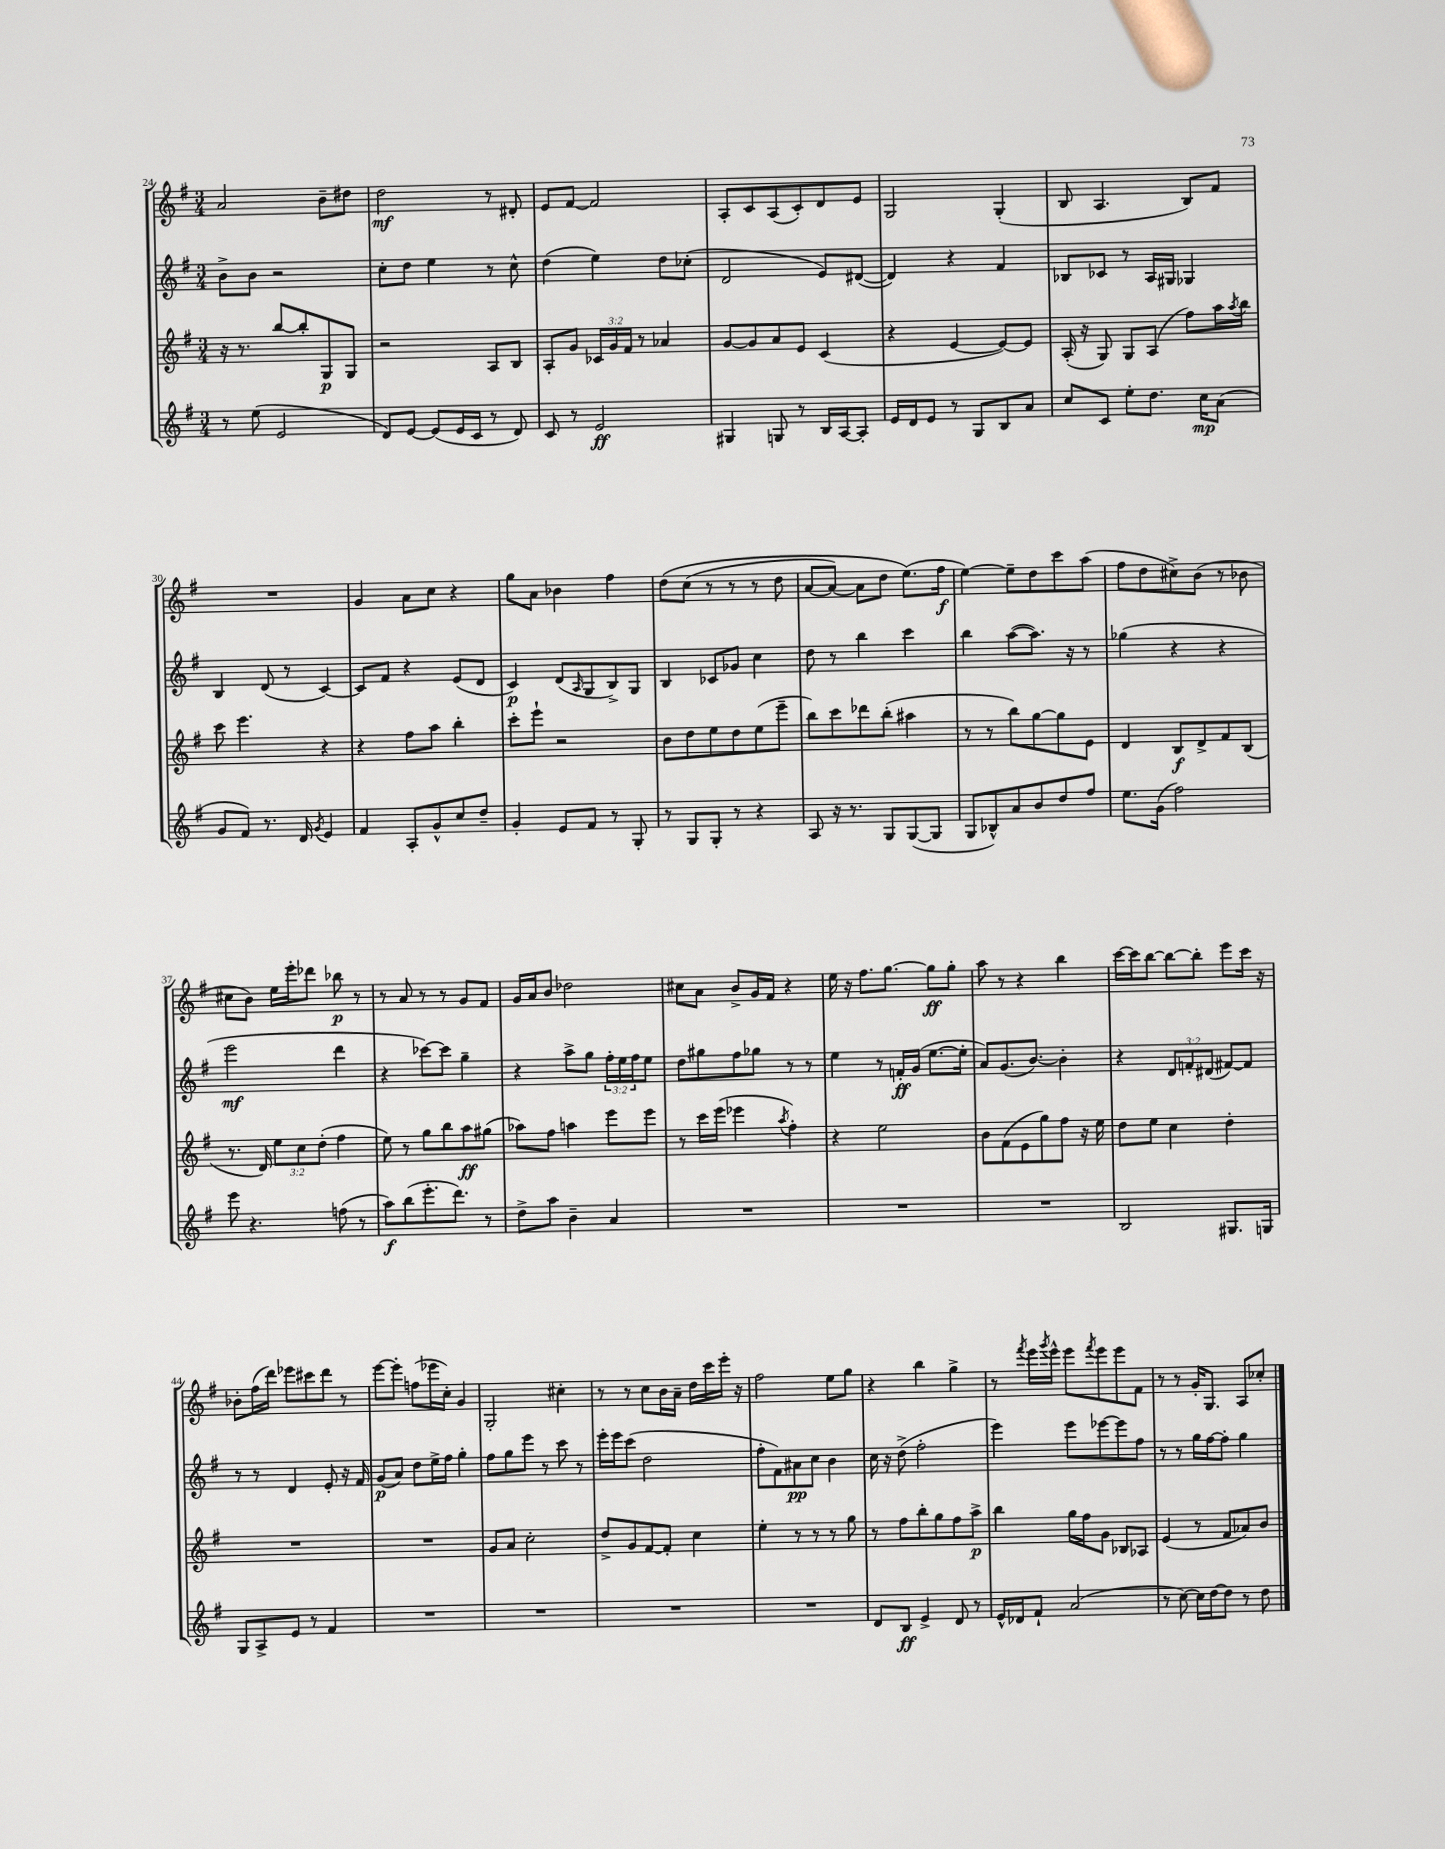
<<
\new StaffGroup <<
\new Staff = "s0" {
    \clef treble \key g \major \numericTimeSignature \time 3/4
    a'2 b'8-- dis''8 |
    d''2\mf r8 dis'8-. |
    e'8 fis'8~ fis'2 |
    a8-. c'8 a8( c'8-.) d'8 e'8 |
    g2 g4-.( |
    b8 a4. b8) fis'8 |
    R2. |
    g'4 a'8 c''8 r4 |
    g''8 a'8 bes'4 fis''4 |
    d''8\( c''8( r8 r8 r8 d''8 |
    a'8~ a'8~) a'8 d''8 e''8.(\) fis''16\f |
    e''4~) e''8-- d''8 c'''8 a''8( |
    fis''8 d''8 cis''8->) b'8( r8 bes'8 |
    cis''8 b'8) e''16 e'''16-. des'''8 bes''8\p r8 |
    r8 a'8 r8 r8 g'8 fis'8 |
    g'16 a'16 b'8 des''2 |
    cis''8 a'8 b'8-> g'16 fis'16 r4 |
    e''16 r16 fis''8. g''8.~ g''8\ff g''8-. |
    a''8 r8 r4 b''4 |
    c'''16~ c'''16 b''8~ b''8~ b''8-. e'''8 c'''16 r16 |
    bes'8-. fis''16( d'''16) ees'''8 cis'''8 d'''8 r8 |
    e'''8~ e'''8-. f''8( ees'''16 c''16-.) g'4 |
    g2-. cis''4-. |
    r8 r8 c''8 b'16 a'16-- d''16 c'''16 e'''16-. r16 |
    fis''2 e''8 g''8 |
    r4 b''4 g''4-> |
    r8 \acciaccatura { fis'''8 } e'''16 \acciaccatura { g'''8 } e'''16-^ e'''8 \acciaccatura { fis'''8 } e'''8 e'''8 fis'8 |
    r8 r8 g'16-. g8. a8 ces''8-. \bar "|." |
}
\new Staff = "s1" {
    \clef treble \key g \major \numericTimeSignature \time 3/4 \override Staff.TupletNumber.text = #tuplet-number::calc-fraction-text
    b'8-> b'8 r2 |
    c''8-. d''8 e''4 r8 c''8-^ |
    d''4( e''4) d''8 ces''8-.( |
    d'2 e'8) dis'8~( |
    dis'4) r4 fis'4 |
    bes8 ces'8 r8 a16 gis16 ges4 |
    b4 d'8( r8 c'4~) |
    c'8 fis'8 r4 e'8( d'8 |
    c'4\p) d'8( \grace { a16 } g8 b8->) g8 |
    b4 ces'8 ges'8 c''4 |
    d''8 r8 b''4 c'''4 |
    b''4 a''8~( a''8.) r16 r8 |
    ges''4( r4 r4 |
    e'''2\mf d'''4 |
    r4 ces'''8~) ces'''8 g''4-- |
    r4 a''8-> g''8 \tuplet 3/2 { fis''16-. e''16 fis''16 } e''8 |
    d''8 gis''8 fis''8 ges''8 r8 r8 |
    e''4 r8 f'16-.\ff g'16( e''8.~ e''16-. |
    a'8) g'8.( b'8.~) b'4-. |
    r4 \tuplet 3/2 { d'8 f'8-. dis'8( } fis'8~) fis'8 |
    r8 r8 d'4 e'8-. r16 fis'16 |
    g'8\p( a'8) d''8 e''16-> fis''16 g''4-. |
    fis''8 g''8 e'''8 r8 c'''8 r8 |
    e'''16-. e'''16 c'''8( d''2 |
    fis''8-. fis'8) ais'8\pp c''8 b'4 |
    c''16 r16 d''8->( fis''2-. |
    e'''4) e'''8 ees'''8~ ees'''8 fis''8 |
    r8 r8 g''16 fis''16~ fis''8-. g''4 \bar "|." |
}
\new Staff = "s2" {
    \clef treble \key g \major \numericTimeSignature \time 3/4 \override Staff.TupletNumber.text = #tuplet-number::calc-fraction-text
    r16 r8. b''8~ b''8-. g8\p g8 |
    r2 a8 b8 |
    a8-. g'8 \tuplet 3/2 { ces'16 g'16 fis'16 } r8 aes'4 |
    g'8~ g'8 a'8 e'8 c'4( |
    r4 e'4~ e'8~) e'8 |
    a16-.( r16 g8) g8 a8( fis''8) a''16 \acciaccatura { a''8 } b''16 |
    c'''8 e'''4. r4 |
    r4 fis''8 a''8 b''4-. |
    c'''8-. e'''8-! r2 |
    b'8 d''8 e''8 d''8 e''8( e'''8-- |
    b''8) c'''8 des'''8 b''8-.( ais''4 |
    r8 r8 b''8) g''8~ g''8 e'8 |
    d'4 b8\f d'8-> fis'8 b8( |
    r8. d'16) \tuplet 3/2 { e''8 c''8 d''8-.( } fis''4 |
    e''8) r8 g''8 b''8 a''8\ff gis''8( |
    aes''8) fis''8 a''4 e'''8 e'''8 |
    r8 c'''16 e'''16( ees'''4 \acciaccatura { a''8 } fis''4-.) |
    r4 e''2 |
    b'8 fis'8( e'8 g''8) fis''8 r16 e''16 |
    d''8 e''8 c''4 d''4-. |
    R2. |
    R2. |
    g'8 a'8 c''2-. |
    d''8-> g'8 fis'8~ fis'8-. c''4 |
    e''4-. r8 r8 r8 g''8 |
    r8 fis''8 b''8-. g''8 fis''8 a''8->\p |
    b''4 g''16 fis''16 g'8 bes8 aes8 |
    e'4( r8 fis'8 aes'8) b'8 \bar "|." |
}
\new Staff = "s3" {
    \clef treble \key g \major \numericTimeSignature \time 3/4
    r8 e''8( e'2 |
    d'8) e'8~ e'8( e'16 c'16 r8 d'8) |
    c'8 r8 e'2\ff |
    gis4 g8 r8 b16 a16~ a8-. |
    e'16 d'16 e'8 r8 g8 b8 a'8 |
    c''8 c'8 e''8-. d''8. c''16\mp a'8( |
    g'8 fis'8) r8. d'16 \acciaccatura { g'8 } e'4 |
    fis'4 a8-. g'8-^ c''8 d''8-- |
    g'4-. e'8 fis'8 r8 g8-. |
    r8 g8 g8-. r8 r4 |
    a8 r16 r8. g8 g8~( g8 |
    g8 bes8-^) a'8 b'8 d''8 fis''8 |
    e''8. g'16( fis''2) |
    e'''8 r4. f''8( r8 |
    a''8\f) b''8( e'''8.-. d'''8.) r8 |
    d''8-> a''8 b'4-- a'4 |
    R2. |
    R2. |
    R2. |
    b2 gis8. g16 |
    g8 a8-> e'8 r8 fis'4 |
    R2. |
    R2. |
    R2. |
    R2. |
    d'8 b8\ff e'4-> d'8 r8 |
    e'16-^ des'16 fis'8-! a'2( |
    r8 c''8~) c''16 d''16~ d''8 r8 d''8 \bar "|." |
}
>>
>>
\layout { \context { \Score currentBarNumber = #24 } }
